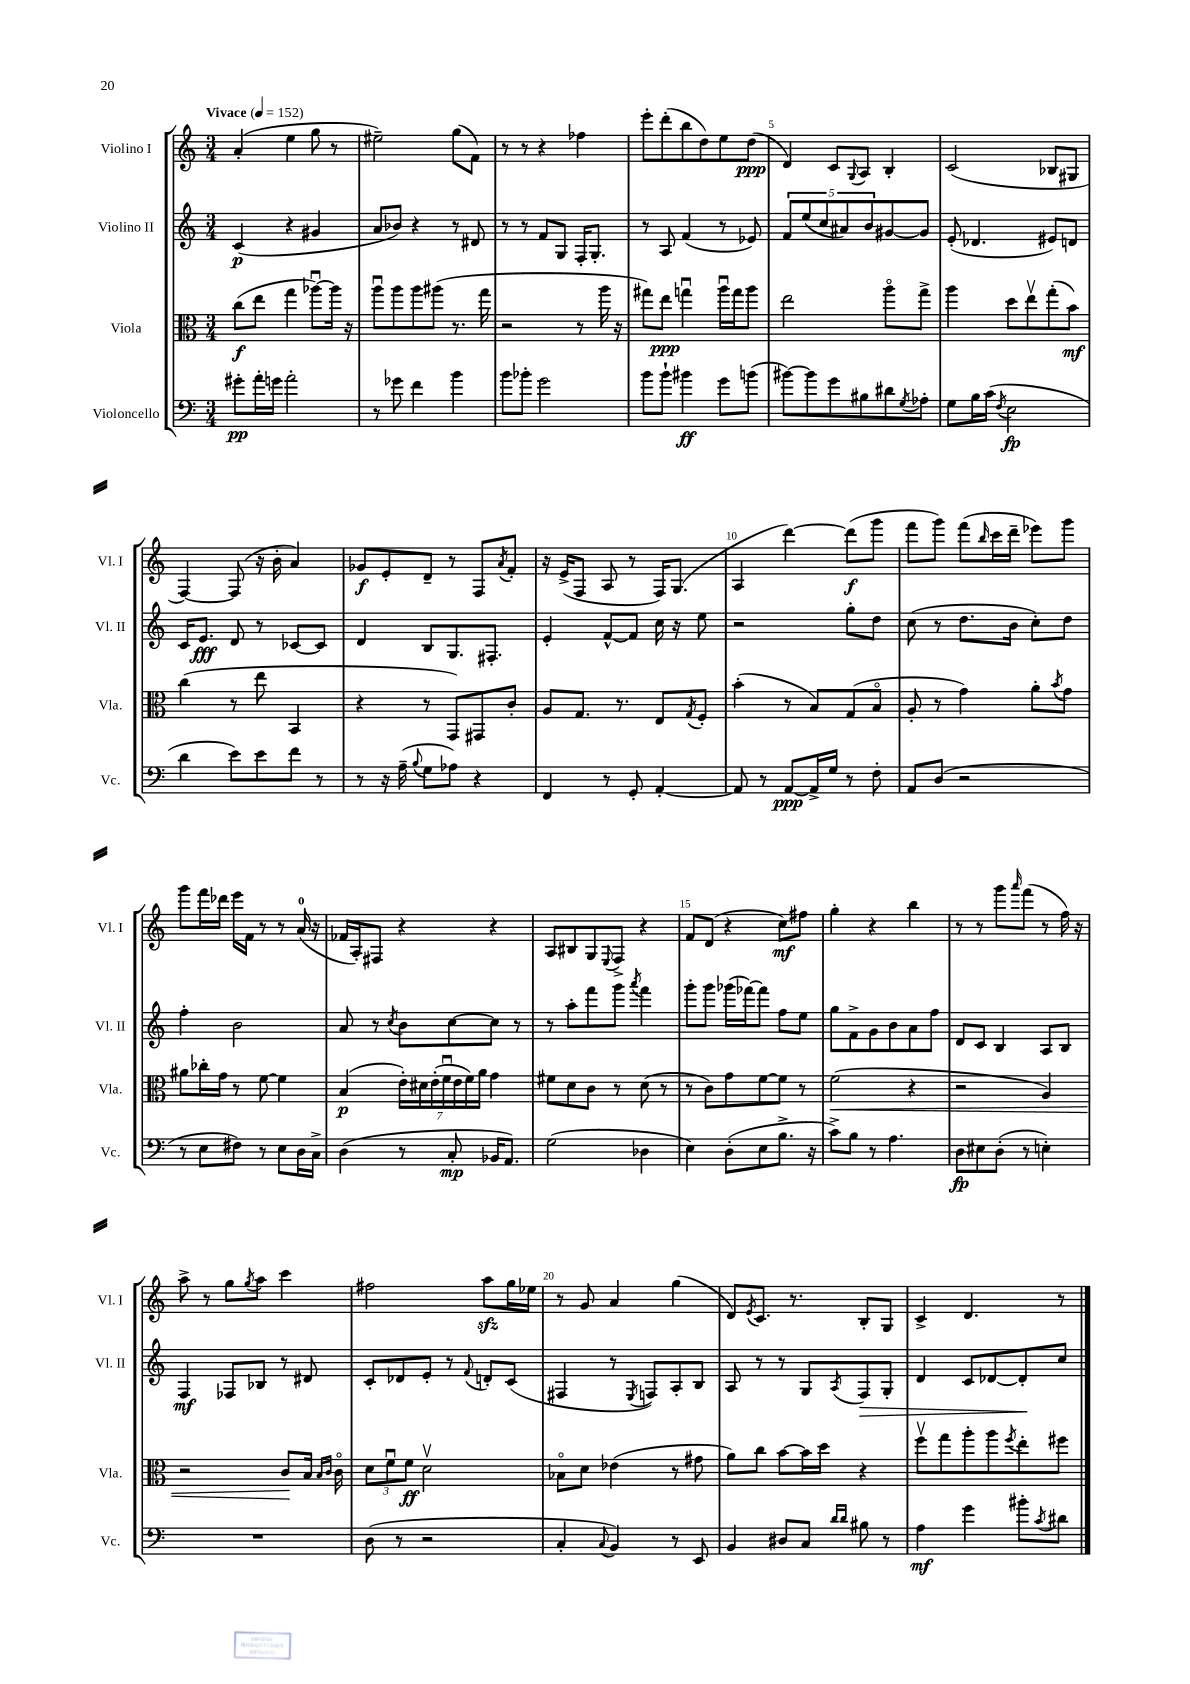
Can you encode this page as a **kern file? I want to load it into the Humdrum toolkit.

**kern	**kern	**kern	**kern
*staff4	*staff3	*staff2	*staff1
*clefF4	*clefC3	*clefG2	*clefG2
*k[]	*k[]	*k[]	*k[]
*M3/4	*M3/4	*M3/4	*M3/4
*MM152	*MM152	*MM152	*MM152
8g#'	(8cc	(4c	(4a'
16a'	8ee	.	.
16g	.	.	.
2a'	4gg	4r	4ee
.	[8aa-u)	4g#	8gg
.	16aa-]	.	8r
.	16r	.	.
=	=	=	=
8r	8aau	8a	2ee#~)
8g-	8aa	8b-)	.
4f	8aa	4r	.
.	(8aa#	.	.
4b	8.r	8r	(8gg
.	.	8d#	8f)
.	16gg	.	.
=	=	=	=
8b	2r	8r	8r
8b-'	.	8r	8r
2g	.	8f	4r
.	.	8G	.
.	8r	16F'	4ff-
.	.	8.G'	.
.	16aa	.	.
.	16r	.	.
=	=	=	=
8b	8gg#)	8r	8eee'
8b`	8ee	8A	(8ddd'
4b#	4ggu	(4f	8bb
.	.	.	8dd)
8g	16aau	8r	8ee
.	16gg	.	.
(8b	8aa	8e-)	(8dd
=	=	=	=
[8b#)	2ee	10f	4d)
.	.	(10ee	.
8b#]	.	.	.
.	.	10cc	.
8g	.	.	8c
.	.	10a#)	.
.	.	.	8qqG
8B#	.	.	8A
.	.	10b	.
8d#	8aao	[8g#	4B'
8qG	.	.	.
8A-'	8gg^	8g#]	.
=	=	=	=
8G	4aa	(8e'	(2c
16B	.	4.d-	.
(16c	.	.	.
8qF	.	.	.
2E	8dd	.	.
.	8eev	.	.
.	(8gg'	8e#)	8B-
.	8b)	8d	8G#
=	=	=	=
4d	(4cc	16c	[4F)
.	.	8.e	.
8e)	8r	8d	(8F]
8e	8ee	8r	16r
.	.	.	16b'
8f	4BB	[8c-	4a)
8r	.	8c-]	.
=	=	=	=
8r	4r	4d	8g-
16r	.	.	8e'
(16A~	.	.	.
8qqB	.	.	.
8G	8r	8B	8d~
8A-)	8GG)	8.G	8r
4r	8GG#	.	8F
.	.	8.F#'	.
.	.	.	8qa
.	8c'	.	8f'
=	=	=	=
4FF	8A	4e'	16r
.	.	.	(16e^
.	8.G	.	8F
8r	.	[8f^^	8A
.	8.r	.	.
8GG'	.	8f]	8r
[4AA'	8E	16cc	16F)
.	.	16r	(8.G
.	8qG	.	.
.	8F'	8ee	.
=	=	=	=
8AA]	(4b'	2r	4A
8r	.	.	.
[8AA	8r	.	[4ddd)
16AA^]	8B)	.	.
16G	.	.	.
8r	(8G	8gg'	(8ddd]
8F'	8Bo	8dd	8ggg
=	=	=	=
8AA	8A'	(8cc	8fff
(8D	8r	8r	8ggg)
2r	4g)	8.dd	(8fff
.	.	.	16qqbb
.	.	.	16ccc
.	.	16b	16ddd~
.	8a'	8cc')	8eee-)
.	8qb	.	.
.	8g	8dd	8ggg
=	=	=	=
8r	8a#	4ff'	8ggg
8E	16cc-'	.	16fff
.	16g	.	16ddd-
8F#)	8r	2b	16eee
.	.	.	16f
8r	[8f	.	8r
8E	4f]	.	8r
16D	.	.	(16a
16C^	.	.	16r
=	=	=	=
(4D	(4B	8a	16f-
.	.	.	16A')
.	.	8r	8F#
.	.	8qcc	.
8r	28e')	8b	4r
.	28d#	.	.
.	(28e'	.	.
.	28fu	.	.
8C'	.	[8cc	.
.	28e	.	.
.	28f)	.	.
.	28a	.	.
16BB-	4g	8cc]	4r
8.AA)	.	.	.
.	.	8r	.
=	=	=	=
(2G	8f#	8r	8A
.	8d	8aa'	8B#
.	8c	8fff	8G
.	.	.	8qqE
.	8r	8ggg	8F^
.	.	8qaaa	.
4D-	(8d	4fff	4r
.	8r	.	.
=	=	=	=
4E)	8r	8ggg'	8f
.	8c)	8ggg	(8d
(8D'	8g	(16ggg-	4r
.	.	[16fff-)	.
8E	[8f	8fff-]	.
8.B^	8f]	8ff	8cc)
.	8r	8ee	8ff#
16r	.	.	.
=	=	=	=
8c^)	(2f	8gg	4gg'
8B	.	8f^	.
8r	.	8g	4r
4.A	.	8b	.
.	4r	8a	4bb
.	.	8ff	.
=	=	=	=
8D	2r	8d	8r
8E#	.	8c	8r
(8D'	.	4B	8ggg
.	.	.	16qqaaa
8r	.	.	(8fff
4E')	4A)	8A	8r
.	.	8B	16ff)
.	.	.	16r
=	=	=	=
2.r	2r	4F	8aa^
.	.	.	8r
.	.	8F-	8gg
.	.	.	8qgg
.	.	8B-	8aa
.	8c	8r	4ccc
.	16B	8d#	.
.	16qqB	.	.
.	16qqc	.	.
.	16co	.	.
=	=	=	=
(8D	12d	8c'	2ff#
.	12fu	.	.
8r	.	8d-	.
.	12f	.	.
2r	2dv	8e'	.
.	.	8r	.
.	.	8qqf	.
.	.	8d'	8aa
.	.	(8c	16gg
.	.	.	16ee-
=	=	=	=
4C'	8B-o	4F#	8r
.	8d	.	8g
8qqC	.	.	.
4BB)	(4e-	8r	4a
.	.	8qE	.
.	.	8F)	.
8r	8r	8A'	(4gg
8EE	8g#	8B	.
=	=	=	=
4BB	8a)	8A	8d)
.	.	.	8qe
.	8cc	8r	8.c
8D#	[8b	8r	.
.	.	.	8.r
8C	16b]	8G	.
.	16dd	.	.
16qqd	.	.	.
16qqd	.	8qA	.
8B#	4r	8F	8B'
8r	.	8G'	8G
=	=	=	=
4A	8ffv	4d	4c^
.	8gg	.	.
4g	8aa'	8c	4.d
.	8aa	[8d-	.
.	8qff	.	.
8b#'	8ee'	8d-']	.
8qc	.	.	.
8d#	8ff#	8cc	8r
==	==	==	==
*-	*-	*-	*-
